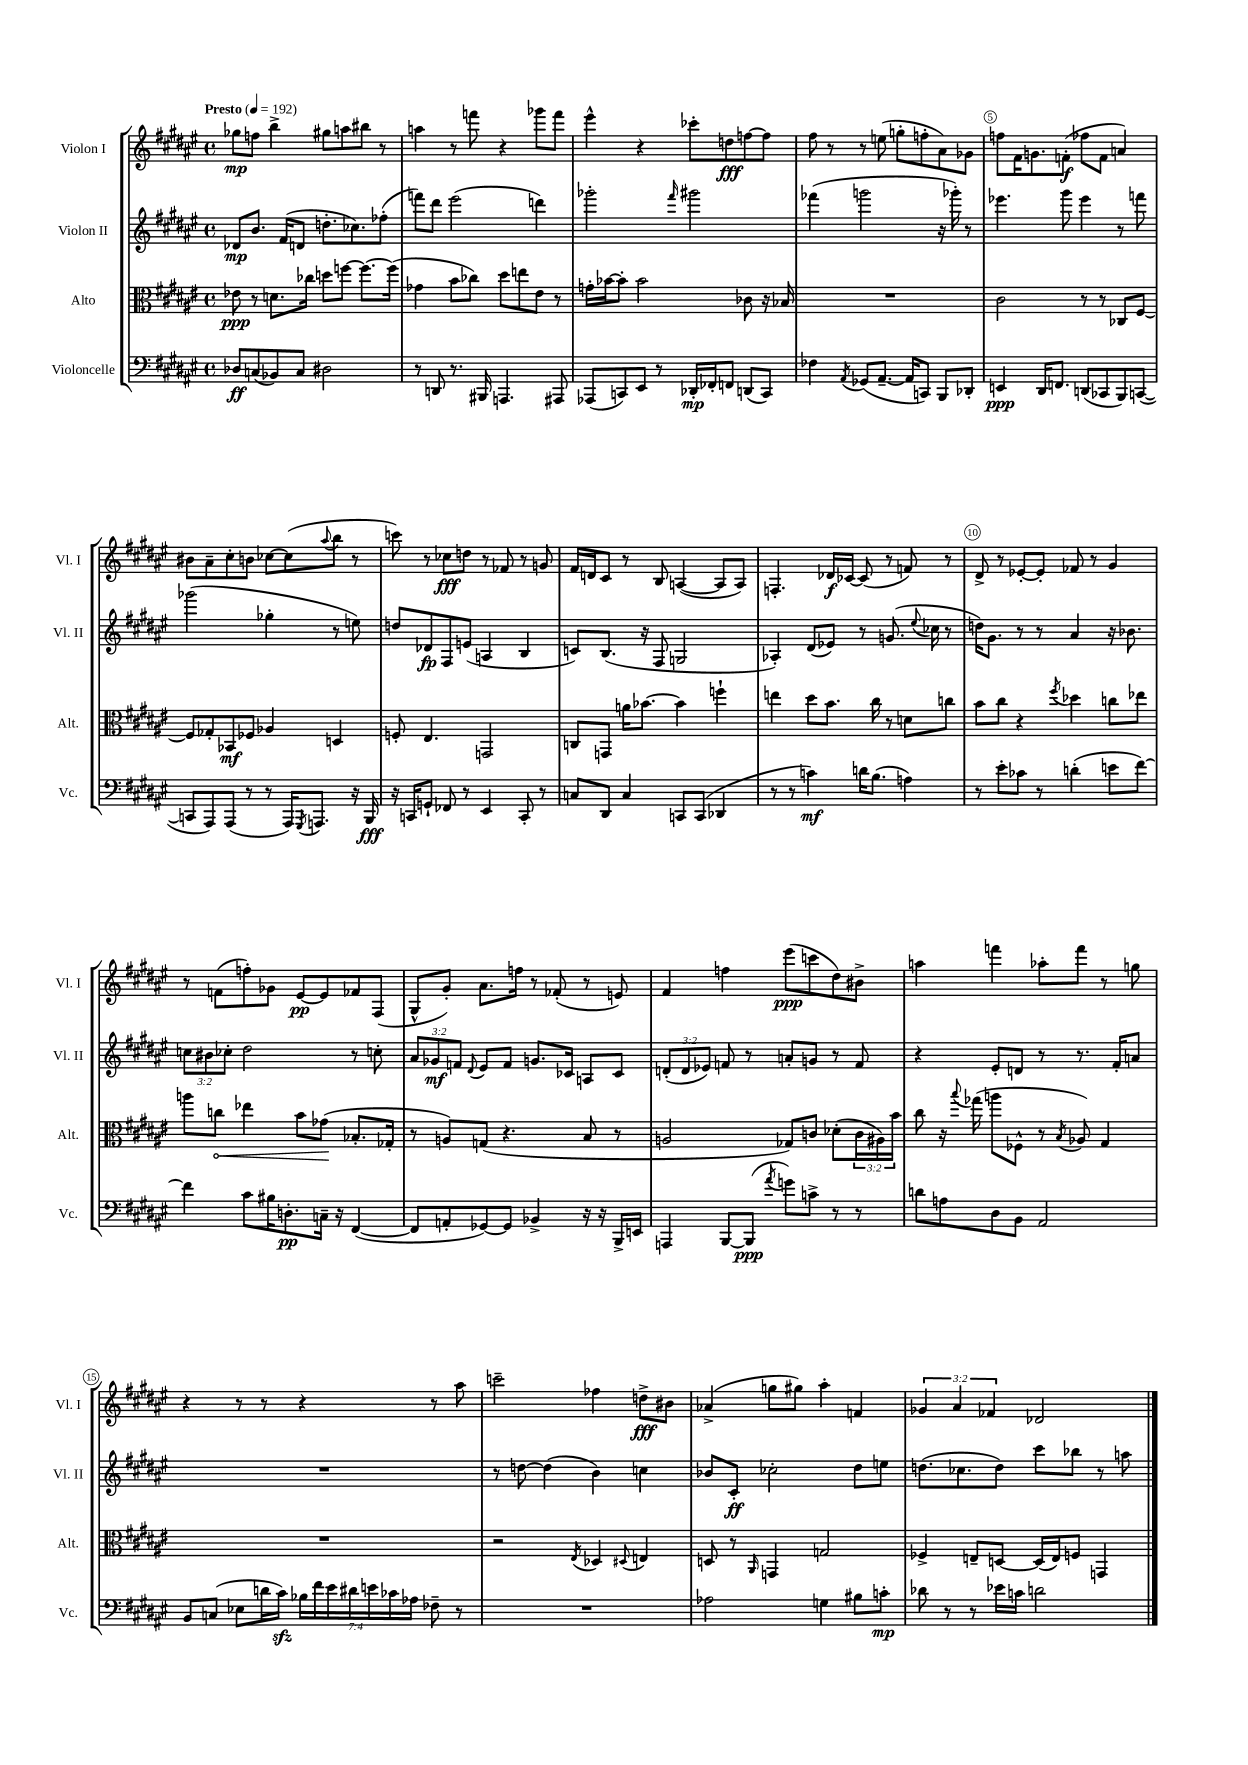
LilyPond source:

<<
\new StaffGroup <<
\new Staff = "s0" \with { instrumentName = "Violon I" shortInstrumentName = "Vl. I" } {
    \clef treble \key fis \major \defaultTimeSignature \time 4/4 \override Staff.TupletNumber.text = #tuplet-number::calc-fraction-text \tempo "Presto" 4 = 192
    ges''8\mp f''8 b''4-> gis''8 a''8 bis''8 r8 |
    a''4 r8 f'''8 r4 ges'''8 f'''8 |
    eis'''4-^ r4 ces'''8-. d''8\fff f''8~ f''8 |
    fis''8 r8 r8 e''8( g''8-. f''8-. ais'8) ges'8 |
    f''8 fis'16 g'8. f'8-.\f( fes''8 f'8 a'4) |
    bis'8 ais'8-- cis''8-. b'8 ces''8~ ces''8( \appoggiatura { ais''8 } b''8 r8 |
    c'''8) r8 ces''8\fff d''8 r8 fes'8 r8 g'8 |
    fis'16 d'16 cis'8 r8 b8 a4~( a8 a8) |
    f4.-. des'16\f ces'16~ ces'8( r8 f'8) r8 |
    dis'8-> r8 ees'8~-. ees'8-. fes'8 r8 gis'4 |
    r8 f'8( f''8-.) ges'8 eis'8~\pp eis'8 fes'8 fis8( |
    gis8-^ gis'8-.) ais'8. f''16 r8 fes'8-.( r8 e'8) |
    fis'4 f''4 eis'''8\ppp( c'''8 dis''8) bis'8-> |
    a''4 f'''4 aes''8-. f'''8 r8 g''8 |
    r4 r8 r8 r4 r8 ais''8 |
    c'''2-- fes''4 d''8->\fff bis'8 |
    aes'4->( g''8 gis''8) ais''4-. f'4 |
    \tuplet 3/2 { ges'4 ais'4 fes'4 } des'2 \bar "|." |
}
\new Staff = "s1" \with { instrumentName = "Violon II" shortInstrumentName = "Vl. II" } {
    \clef treble \key fis \major \defaultTimeSignature \time 4/4 \override Staff.TupletNumber.text = #tuplet-number::calc-fraction-text
    des'8\mp b'8. fis'16( d'8 d''8.-. ces''8.) fes''8-.( |
    f'''8) dis'''8 eis'''2( d'''4) |
    ges'''2-. \grace { fis'''16 } gis'''2 |
    fes'''4( g'''2 r16 ges'''16-.) r8 |
    ees'''4. gis'''8 ees'''4 r8 f'''8 |
    ges'''2( ges''4-. r8 e''8) |
    d''8 des'8\fp fis8 e'8( a4 b4 |
    c'8) b8.( r16 fis8 g2 |
    aes4-.) dis'8( ees'8) r8 g'8.( \appoggiatura { eis''8 } ces''16 r8 |
    d''16) gis'8. r8 r8 ais'4 r16 bes'8. |
    \tuplet 3/2 { c''8 bis'8 ces''8-. } dis''2 r8 c''8-. |
    \tuplet 3/2 { ais'8 ges'8\mf f'8 } \appoggiatura { dis'8 } eis'8 f'8 g'8. ces'16 a8 ces'8 |
    \tuplet 3/2 { d'8-.( d'8 ees'8) } f'8 r8 a'8-. g'8 r8 f'8 |
    r4 eis'8-. d'8 r8 r8. fis'16-. a'8 |
    R1 |
    r8 d''8~ d''4( b'4) c''4 |
    bes'8 cis'8-.\ff ces''2-. dis''8 e''8 |
    d''8.( ces''8. d''8) cis'''8 bes''8 r8 a''8 \bar "|." |
}
\new Staff = "s2" \with { instrumentName = "Alto" shortInstrumentName = "Alt." } {
    \clef alto \key fis \major \defaultTimeSignature \time 4/4 \override Staff.TupletNumber.text = #tuplet-number::calc-fraction-text
    ees'8\ppp r8 d'8. ces''16 d''8 f''8~ f''8.~ f''16( |
    ges'4 b'8 ces''8) dis''8 e''8 eis'8 r8 |
    g'16-. bes'16~ bes'8-. bes'2 ces'8 r16 bes16 |
    R1 |
    cis'2 r8 r8 ces8 fis8~ |
    fis8 ges8-. bes,8\mf fes8 aes4 d4 |
    f8-. eis4. g,2 |
    c8 g,8 a'16 bes'8.~ bes'4 f''4-! |
    e''4 dis''8 b'8. cis''16 r8 d'8 c''8 |
    b'8 cis''8 r4 \acciaccatura { fis''8 } des''4 c''8 ees''8 |
    a''8 \once \override Hairpin.circled-tip = ##t c''8\< ees''4 b'8 ges'8\!( bes8.-. ges16-. |
    r8 a8) g8( r4. b8 r8 |
    a2 ges8) c'8 des'8-.( \tuplet 3/2 { c'16 ais16) b'16 } |
    cis''8 r16 \appoggiatura { b''8 } ges''16( a''8 fes8-^ r8 \acciaccatura { b8 } aes8) gis4 |
    R1 |
    r2 \acciaccatura { eis8 } des4 \appoggiatura { dis8 } e4 |
    d8 r8 \grace { ais,16 } g,4 g2 |
    fes4-> e8-- d8~ d16( e16) f8 g,4 \bar "|." |
}
\new Staff = "s3" \with { instrumentName = "Violoncelle" shortInstrumentName = "Vc." } {
    \clef bass \key fis \major \defaultTimeSignature \time 4/4 \override Staff.TupletNumber.text = #tuplet-number::calc-fraction-text
    des8\ff c8( bes,8) c8 dis2 |
    r8 d,8 r8. bis,,16 a,,4. ais,,8 |
    aes,,8( c,8) eis,8 r8 des,16-.\mp fes,16-. f,8 d,8( c,8) |
    fes4 \acciaccatura { ais,8 } ges,8( ais,8.~-- ais,16 c,8) b,,8 des,8-. |
    e,4\ppp dis,16 f,8. d,8( ces,8 b,,8) c,8~( |
    c,8 ais,,8) ais,,8( r8 r8 ais,,16) \acciaccatura { gis,,8 } a,,8. r16 b,,16\fff |
    r16 c,16 g,8-! fes,8 r8 eis,4 c,8-. r8 |
    c8 dis,8 c4 c,8 c,8( des,4 |
    r8 r8 c'4\mf) d'16 b8.( a4) |
    r8 eis'8-. ces'8 r8 d'4-.( e'8 fis'8~) |
    fis'4 cis'8 bis16 d8.-.\pp c16-- r16 fis,4~( |
    fis,8 a,8-. ges,8~) ges,8 bes,4-> r16 r16 b,,16-> e,16 |
    a,,4 b,,8~ b,,8\ppp( \acciaccatura { ais'8 } g'8) c'8-> r8 r8 |
    d'8 a8 dis8 b,8 ais,2 |
    b,8 c8( ees8 d'16 cis'16\sfz) \tuplet 7/4 { bes16 fis'16 eis'16 dis'16 e'16 ces'16 aes16 } fes8-- r8 |
    R1 |
    aes2 g4 bis8 c'8-.\mp |
    des'8 r8 r8 ees'16 c'16 d'2 \bar "|." |
}
>>
>>
\layout { \context { \Score \override BarNumber.break-visibility = ##(#f #t #t) barNumberVisibility = #(every-nth-bar-number-visible 5) \override BarNumber.stencil = #(make-stencil-circler 0.1 0.3 ly:text-interface::print) } }
